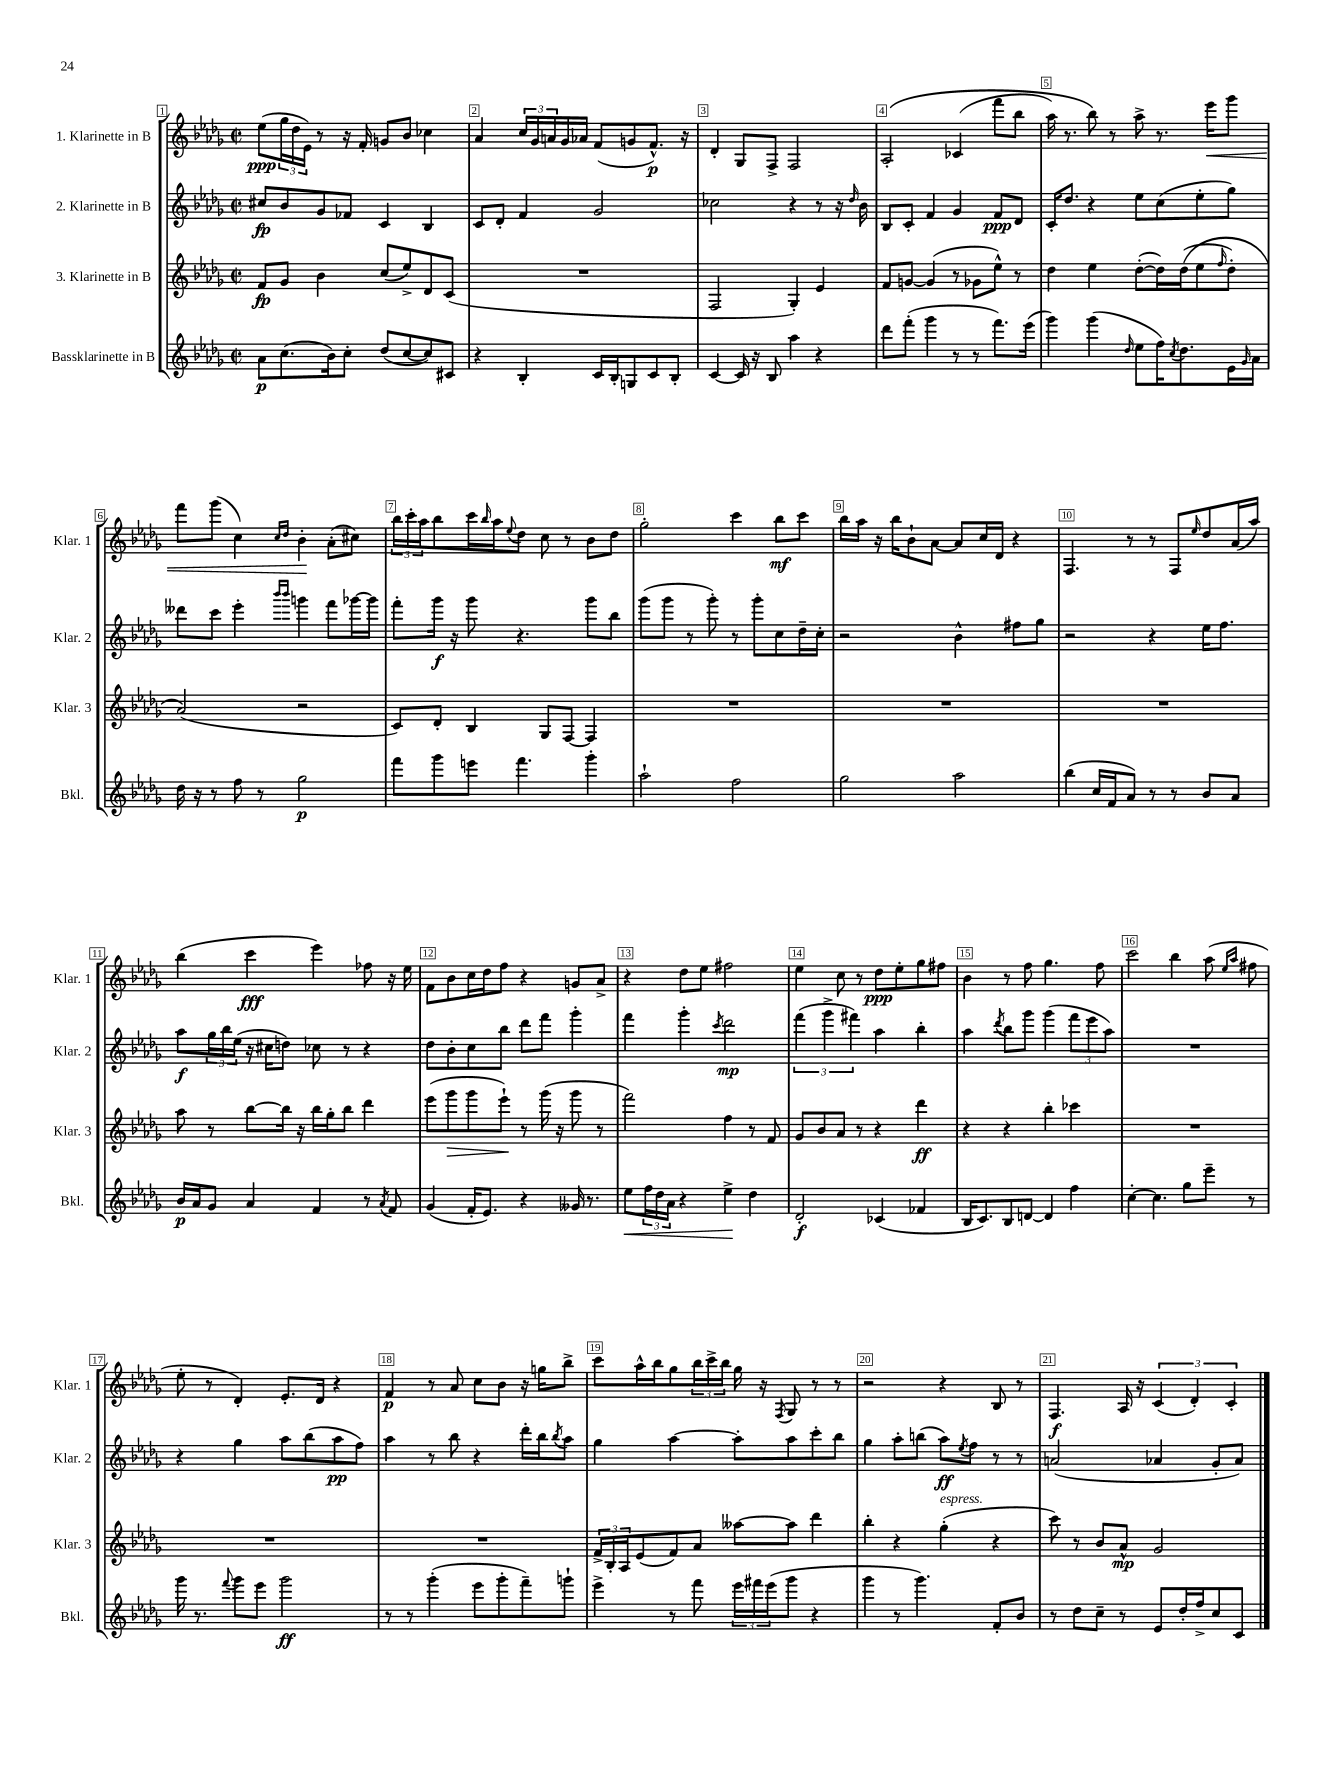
<<
\new StaffGroup <<
\new Staff = "s0" \with { instrumentName = "1. Klarinette in B" shortInstrumentName = "Klar. 1" } {
    \clef treble \key des \major \defaultTimeSignature \time 2/2
    ees''8\ppp( \tuplet 3/2 { ges''16 des''16 ees'16) } r8 r16 f'16-. g'8 bes'8 ces''4 |
    aes'4 \tuplet 3/2 { c''16 ges'16 a'16 } ges'16 aes'16 f'8( g'8 f'8.-^\p) r16 |
    des'4-. ges8 f8-> f2 |
    aes2-.\( ces'4( f'''8 bes''8 |
    aes''16) r8. bes''8\) r8 aes''8-> r8. ees'''16\< ges'''8 |
    f'''8 ges'''8( c''4) \grace { c''16 des''16 } bes'4-.\! aes'8-.( cis''8) |
    \tuplet 3/2 { bes''16 c'''16-. aes''16 } bes''8 c'''16 \grace { bes''16 } aes''16 \appoggiatura { ees''8 } des''8 c''8 r8 bes'8 des''8 |
    ges''2-. c'''4 bes''8\mf c'''8 |
    bes''16 aes''16 r16 bes''16 bes'8-! aes'8~ aes'8 c''16 des'16 r4 |
    f4. r8 r8 f8 \grace { ees''16 } des''8 aes'16( aes''16) |
    bes''4( c'''4\fff ees'''4) fes''8 r16 ees''16 |
    f'8 bes'8 c''16 des''16 f''8 r4 g'8 aes'8-> |
    r4 des''8 ees''8 fis''2 |
    ees''4 c''8 r8 des''8\ppp ees''8-. ges''8 fis''8 |
    bes'4 r8 f''8 ges''4. f''8 |
    c'''2 bes''4 aes''8( \grace { ees''16 aes''16 } fis''8 |
    ees''8-. r8 des'4-.) ees'8.-. des'16 r4 |
    f'4\p r8 aes'8 c''8 bes'8 r16 g''16 bes''8-> |
    c'''8 aes''16-^ bes''16 ges''8 \tuplet 3/2 { bes''16 c'''16-> bes''16 } ges''16 r16 \acciaccatura { f8 } ges8 r8 r8 |
    r2 r4 bes8 r8 |
    f4.\f aes16 r16 \tuplet 3/2 { c'4( des'4-.) c'4-. } \bar "|." |
}
\new Staff = "s1" \with { instrumentName = "2. Klarinette in B" shortInstrumentName = "Klar. 2" } {
    \clef treble \key des \major \defaultTimeSignature \time 2/2
    cis''8\fp bes'8 ges'8 fes'8 c'4 bes4 |
    c'8 des'8-. f'4 ges'2 |
    ces''2 r4 r8 r16 \grace { des''16 } bes'16 |
    bes8 c'8-. f'4 ges'4 f'8\ppp des'8 |
    c'16-. des''8. r4 ees''8 c''8( ees''8-. ges''8) |
    deses'''8 c'''8 ees'''4-. \grace { bes'''16 bes'''16 } g'''4 f'''8 ges'''16~ ges'''16 |
    f'''8-. ges'''16\f r16 ges'''8 r4. ges'''8 bes''8 |
    ges'''8( ges'''8 r8 ges'''8-.) r8 ges'''8-. c''8 des''16-- c''16-. |
    r2 bes'4-^ fis''8 ges''8 |
    r2 r4 ees''16 f''8. |
    aes''8\f \tuplet 3/2 { ges''16 bes''16 ees''16( } r16 cis''16 d''8) ces''8 r8 r4 |
    des''8 bes'8-. c''8 bes''8 des'''8 f'''8 ges'''4-. |
    f'''4 ges'''4-. \acciaccatura { c'''8 } des'''2\mp |
    \tuplet 3/2 { f'''4( ges'''4-> fis'''4) } aes''4 bes''4-. |
    aes''4 \acciaccatura { des'''8 } bes''8 ges'''8 ges'''4( \tuplet 3/2 { f'''8 ees'''8 aes''8) } |
    R1 |
    r4 ges''4 aes''8 bes''8( aes''8\pp f''8) |
    aes''4 r8 bes''8 r4 des'''16-. bes''16 \acciaccatura { bes''8 } aes''8 |
    ges''4 aes''4~ aes''8-. aes''8 c'''8-. bes''8 |
    ges''4 aes''8-. b''8( aes''8\ff) \acciaccatura { ees''8 } f''8 r8 r8 |
    a'2( aes'4 ges'8-. aes'8) \bar "|." |
}
\new Staff = "s2" \with { instrumentName = "3. Klarinette in B" shortInstrumentName = "Klar. 3" } {
    \clef treble \key des \major \defaultTimeSignature \time 2/2
    f'8\fp ges'8 bes'4 c''8( ees''8->) des'8 c'8( |
    R1 |
    f2 ges4-.) ees'4 |
    f'8 g'8~ g'4( r8 ges'8 ees''8-^) r8 |
    des''4 ees''4 des''8~-.( des''16) des''16(\( ees''8 \grace { f''16 } des''8-.) |
    aes'2(\) r2 |
    c'8) des'8-. bes4 ges8 f8~ f4 |
    R1 |
    R1 |
    R1 |
    aes''8 r8 bes''8~ bes''16 r16 bes''16 ges''16-. bes''8 des'''4 |
    ees'''8( ges'''8\> ges'''8 ees'''8-!\!) r8 ges'''16( r16 ges'''8 r8 |
    f'''2) f''4 r8 f'8 |
    ges'8 bes'8 aes'8 r8 r4 des'''4\ff |
    r4 r4 bes''4-. ces'''4 |
    R1 |
    R1 |
    R1 |
    \tuplet 3/2 { f'16-> bes16-. aes16 } ees'8( f'8) aes'8 aeses''8~ aeses''8 des'''4 |
    bes''4-. r4 ges''4-.^\markup { \italic "espress." }( r4 |
    c'''8) r8 bes'8 aes'8-^\mp ges'2 \bar "|." |
}
\new Staff = "s3" \with { instrumentName = "Bassklarinette in B" shortInstrumentName = "Bkl." } {
    \clef treble \key des \major \defaultTimeSignature \time 2/2
    aes'8\p c''8.( bes'16) c''8-. des''8( c''8~ c''8) cis'8 |
    r4 bes4-. c'16 bes16-. g8 c'8 bes8-. |
    c'4~ c'16 r16 bes8 aes''4 r4 |
    des'''8 f'''8-.( ges'''4 r8 r8 f'''8.) ees'''16( |
    ges'''4) ges'''4( \grace { des''16 } ees''8 f''16) \acciaccatura { c''8 } des''8. ees'16 \grace { ges'16 } aes'16 |
    des''16 r16 r8 f''8 r8 ges''2\p |
    f'''8 ges'''8 e'''8 f'''4. ges'''4-. |
    aes''2-! f''2 |
    ges''2 aes''2 |
    bes''4( c''16 f'16 aes'8) r8 r8 bes'8 aes'8 |
    bes'16\p aes'16 ges'8 aes'4 f'4 r8 \acciaccatura { aes'8 } f'8 |
    ges'4( f'16-. ees'8.) r4 geses'16 r8. |
    ees''8\< \tuplet 3/2 { f''16 des''16 aes'16 } r4 ees''4->\! des''4 |
    des'2-.\f ces'4( fes'4 |
    bes16 c'8.) bes8 d'8~ d'4 f''4 |
    c''4~-. c''4. ges''8 ees'''8-- r8 |
    ges'''16 r8. \appoggiatura { f'''8 } ges'''8 ees'''8 ges'''2\ff |
    r8 r8 ges'''4-.( ees'''8 ges'''8-. f'''8--) g'''8-! |
    ees'''4-> r8 f'''8 \tuplet 3/2 { ees'''16 fis'''16 ees'''16( } ges'''8 r4 |
    ges'''4 r8 ges'''4.) f'8-. bes'8 |
    r8 des''8 c''8-- r8 ees'8 des''16-. f''16-> c''8 c'8 \bar "|." |
}
>>
>>
\layout { \context { \Score \override BarNumber.break-visibility = ##(#f #t #t) barNumberVisibility = #all-bar-numbers-visible \override BarNumber.stencil = #(make-stencil-boxer 0.1 0.3 ly:text-interface::print) } }
